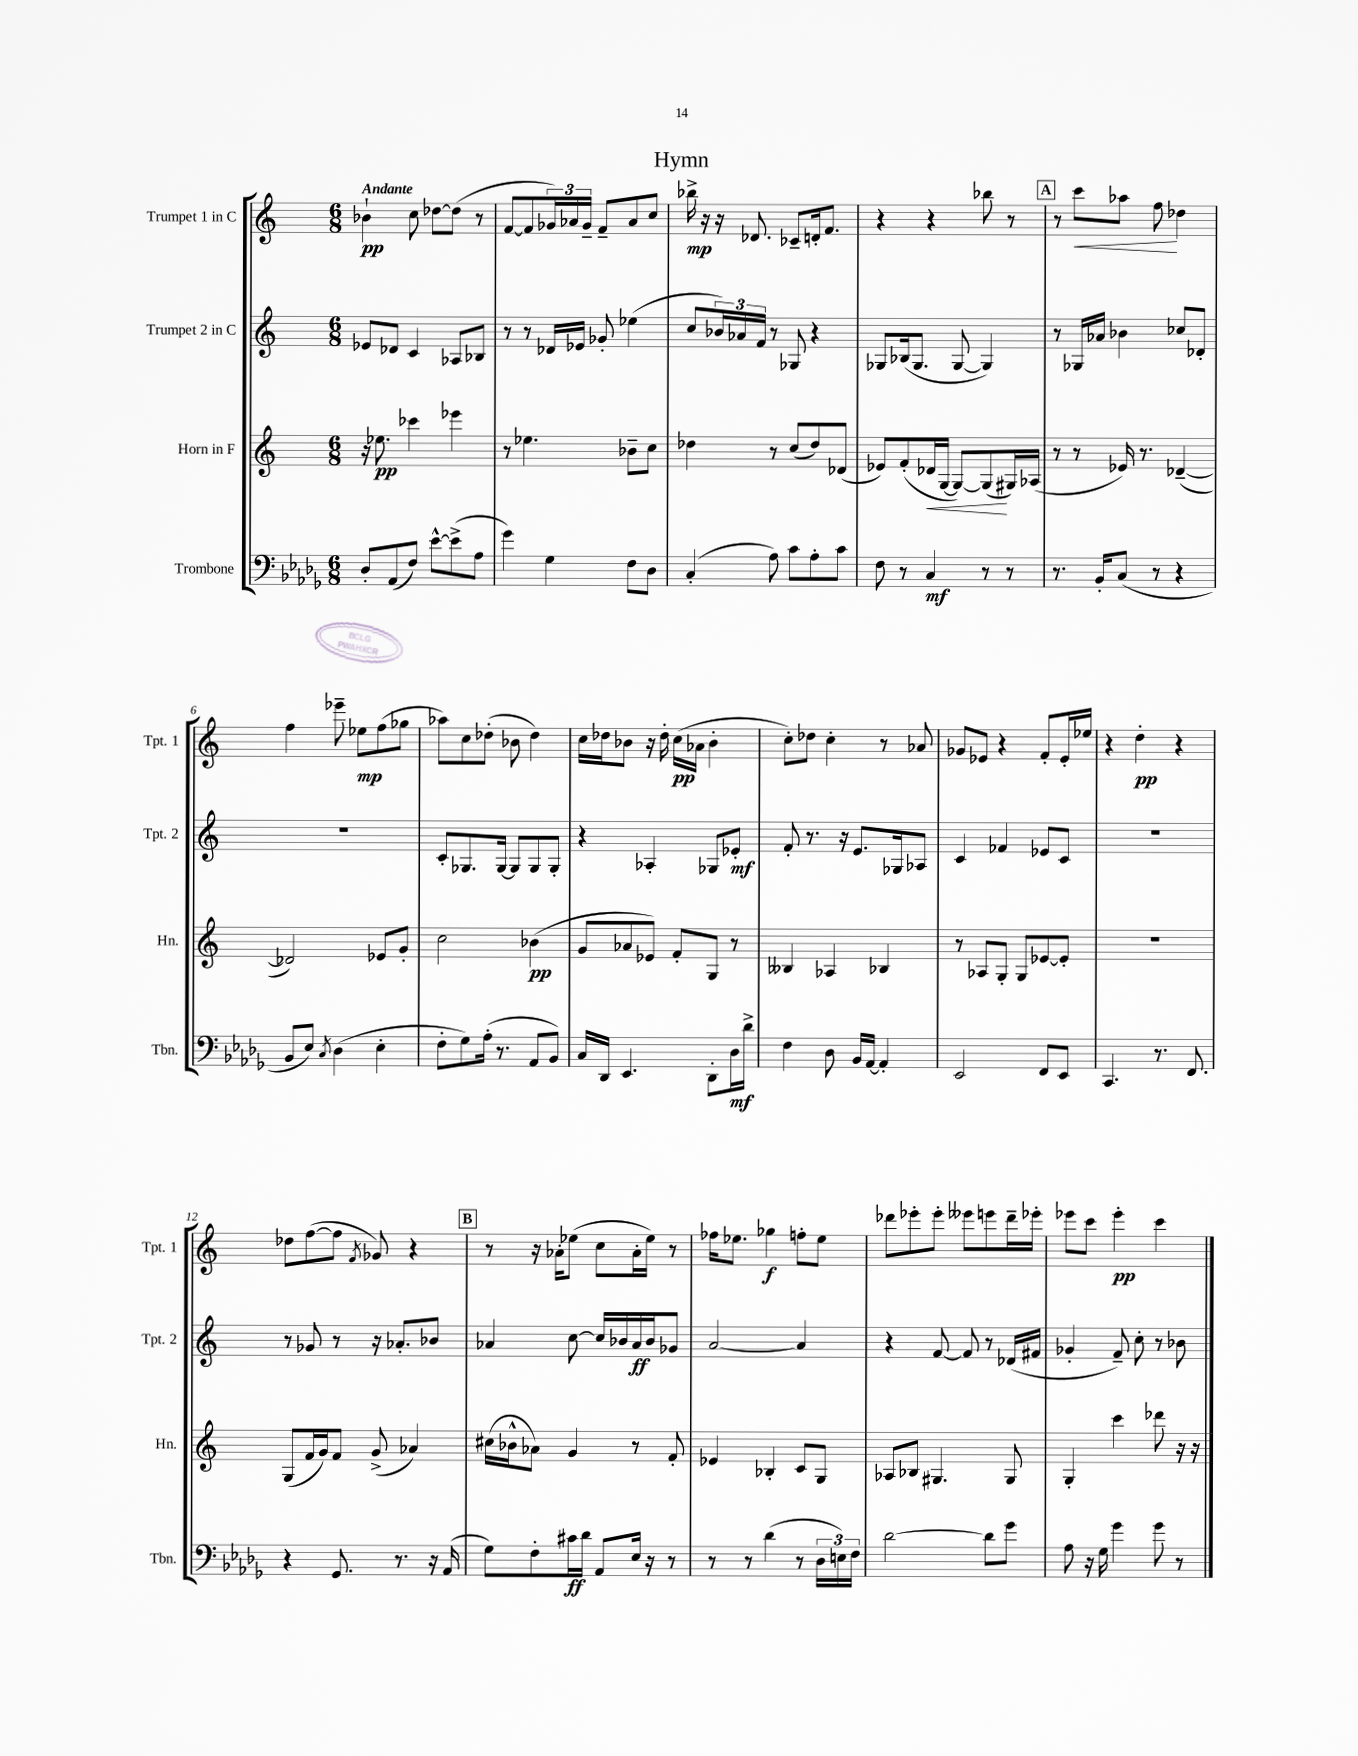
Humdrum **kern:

**kern	**kern	**kern	**kern
*staff4	*staff3	*staff2	*staff1
*clefF4	*clefG2	*clefG2	*clefG2
*k[b-e-a-d-g-]	*k[]	*k[]	*k[]
*M6/8	*M6/8	*M6/8	*M6/8
8D-'/L	16r	8e-/L	4b-`\
.	8.ee-\	.	.
(8AA-/	.	8d-/J	.
8F/J)	4ccc-\	4c/	8cc\
[8e-^^\L	.	.	[8dd-\L
(8e-^\]	4eee-\	8A-/L	(8dd-\]J
8A-\J	.	8B-/J	8r
=	=	=	=
4g-\)	8r	8r	[8f/L
.	4.ee-\	8r	8f/]
4G-\	.	16d-/LL	24g-/L)
.	.	.	24a-/
.	.	16e-/JJ	.
.	.	.	24g-~/JJ
.	.	8g-'/	8f~/L
8F\L	8b-~\L	(4ee-\	8a-/
8D-\J	8cc\J	.	8cc/J
=	=	=	=
(4C'/	4dd-\	8cc/L	16bb-^\
.	.	.	16r
.	.	24b-/L)	16r
.	.	24a-/	.
.	.	.	8.d-/
.	.	24f/JJ	.
8A-\)	8r	8r	.
8c\L	(8cc/L	8G-/	8c-~/L
8A-'\	8dd-/)	4r	16d'/k
.	.	.	8.f/J
8c\J	(8d-/J	.	.
=	=	=	=
8F\	8e-/L)	8G-/L	4r
8r	(8f'/	(16B-/k	.
.	.	8.G-/J	.
4C/	16d-/L	.	4r
.	[16G/JJ	.	.
.	8G/_L)	[8G-/	.
8r	(8G/]	4G-/])	8bb-\
8r	16G#/L)	.	8r
.	(16A-/JJ	.	.
=	=	=	=
8.r	8r	8r	8r
.	8r	16G-/LL	8ccc\L
16BB-'/LK	.	16a-/JJ	.
(8C/J	16e-/)	4b-\	8aa-\J
.	8.r	.	.
8r	.	.	8ff\
4r	([4d-~/	8cc-/L	4dd-\
.	.	8d-'/J	.
=	=	=	=
8BB-/L	2d-/])	2.r	4ff\
8E-/J)	.	.	.
8qC/	.	.	.
(4D-\	.	.	8eee-~\
.	.	.	8ee-\L
4E-'\	8e-/L	.	(8ff\
.	8g'/J	.	8gg-\J
=	=	=	=
8F'\L	2cc\	8c'/L	8aa-\L)
8G-\)	.	8.G-/	8cc\
(16A-'\Jk	.	.	(8dd-'\J
8.r	.	[16G-/Jk	.
.	.	8G-/]L	8b-\
8AA-/L	(4b-\	8G-/	4dd-\)
8BB-/J)	.	8G-'/J	.
=	=	=	=
16C/LL	8g/L	4r	16cc\LL
16DD-/JJ	.	.	16dd-\J
4.EE-/	8a-/	.	8b-\J
.	8e-/J)	4A-'/	16r
.	.	.	16dd-'\
.	8f'/L	.	(16cc\LL
.	.	.	16a-\JJ
8DD-'\L	8G/J	8G-/L	4b-'\
16D-\L	8r	8e-'/J	.
16d-^\JJ	.	.	.
=	=	=	=
4F\	4B--/	8f'/	8cc'\L)
.	.	8.r	8dd-\J
8D-\	4A-/	.	4cc'\
.	.	16r	.
16BB-/LL	.	8.e/L	.
[16AA-/JJ	.	.	.
4AA-'/]	4B-/	.	8r
.	.	16G-/k	.
.	.	8A-/J	8a-/
=	=	=	=
2EE-/	8r	4c/	8g-/L
.	8A-/L	.	8e-/J
.	8G'/J	4f-/	4r
.	8G/L	.	.
8FF/L	[8e-/	8e-/L	8f'/L
8EE-/J	8e-'/]J	8c/J	16e-'/L
.	.	.	16ee-/JJ
=	=	=	=
4.CC/	2.r	2.r	4r
.	.	.	4dd'\
8.r	.	.	.
.	.	.	4r
8.FF/	.	.	.
=	=	=	=
4r	(8G/L	8r	8dd-\L
.	16f/L	8g-/	([8ff\
.	16g/J)	.	.
8.GG-/	8f/J	8r	8ff\]J
.	.	.	8qf/
.	(8g^/	16r	8g-/)
8.r	.	8.a-'/L	.
.	4a-/)	.	4r
16r	.	8b-/J	.
(16AA-/	.	.	.
=	=	=	=
8G-\L)	(16cc#\LL	4a-/	8r
.	16b-^^\J	.	.
8F'\	8a-\J)	.	16r
.	.	.	16a-'\LK
16c#\L	4g/	[8cc\	(8ee-\J
16d-\JJ	.	.	.
8AA-/L	.	16cc/]LL	8cc\L
.	.	16b-/	.
16E-/Jk	8r	16a-/	16a-'\L
16r	.	16b-/J	16ee-\JJ)
8r	8f'/	8g-/J	8r
=	=	=	=
8r	4e-/	[2a/	16ff-\LK
.	.	.	8.ee-\J
8r	.	.	.
(4d-\	4B-'/	.	4gg-\
8r	8c/L	4a/]	8ff'\L
24D-\LL	8G/J	.	8ee-\J
24E\)	.	.	.
24F\JJ	.	.	.
=	=	=	=
[2d-\	8A-/L	4r	8ddd-\L
.	8B-/J	.	8eee-'\
.	4.G#/	[8f/	8eee-'\J
.	.	8f/]	8eee--\L
8d-\]L	.	8r	8eee\
8g-\J	8G#/	(16d-/LL	16ddd-~\L
.	.	16f#/JJ	16eee-'\JJ
=	=	=	=
8A-\	4G'/	4g-'/	8eee-\L
16r	.	.	8ccc\J
16G-\	.	.	.
4g-\	4ccc\	8f~/)	4eee-'\
.	.	8cc'\	.
8g-\	8ddd-\	8r	4ccc\
8r	16r	8b-\	.
.	16r	.	.
==	==	==	==
*-	*-	*-	*-
